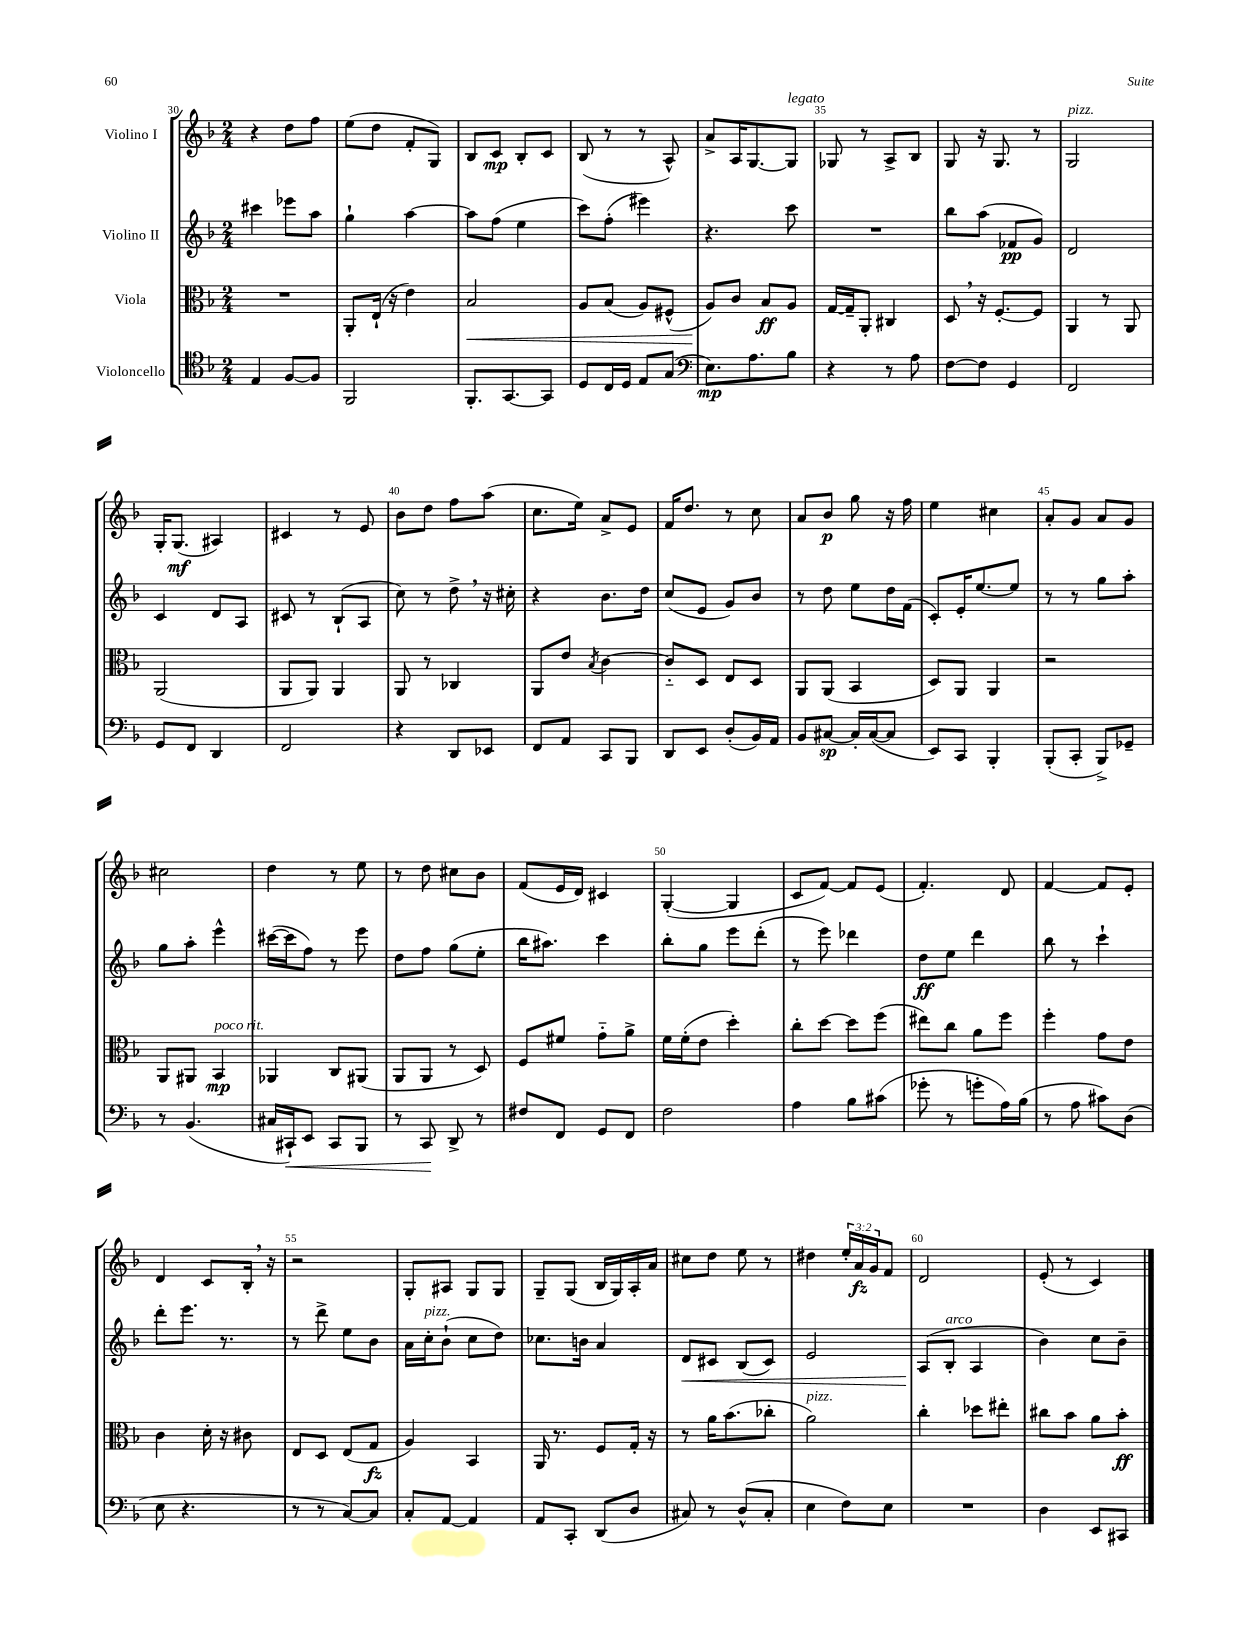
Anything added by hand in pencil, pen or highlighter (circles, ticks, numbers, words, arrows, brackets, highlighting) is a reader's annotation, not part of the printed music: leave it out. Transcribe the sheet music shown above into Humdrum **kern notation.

**kern	**dynam	**kern	**dynam	**kern	**dynam	**kern	**dynam
*part4	*part4	*part3	*part3	*part2	*part2	*part1	*part1
*staff4	*staff4	*staff3	*staff3	*staff2	*staff2	*staff1	*staff1
*I"Violoncello	*	*I"Viola	*	*I"Violino II	*	*I"Violino I	*
*clefC4	*	*clefC3	*	*clefG2	*	*clefG2	*
*k[b-]	*	*k[b-]	*	*k[b-]	*	*k[b-]	*
*M2/4	*	*M2/4	*	*M2/4	*	*M2/4	*
=30	=30	=30	=30	=30	=30	=30	=30
4E/	.	2r	.	4ccc#X\	.	4r	.
[8F/L	.	.	.	8eee-X\L	.	8dd\L	.
8F/J]	.	.	.	8aa\J	.	8ff\J	.
=31	=31	=31	=31	=31	=31	=31	=31
2FF/	.	8AA'/L	.	4gg`\	.	(8ee\L	.
.	.	(16E`/Jk	.	.	.	8dd\J	.
.	.	16r	.	.	.	.	.
.	.	4e\)	.	[4aa\	.	8f'/L	.
.	.	.	.	.	.	8G/J)	.
=32	=32	=32	=32	=32	=32	=32	=32
!	!	!	!LO:HP:b	!	!	!	!
8.FF'/L	.	2B-/	<	8aa\L]	.	8B-/L	.
.	.	.	.	(8ff\J	.	8c/J	mp
[8.GG/	.	.	.	.	.	.	.
.	.	.	.	4ee\	.	8B-'/L	.
8GG/J]	.	.	.	.	.	8c/J	.
=33	=33	=33	=33	=33	=33	=33	=33
8D/L	.	8A/L	.	8ccc\L)	.	(8B-/	.
16C/L	.	(8B-/J	.	(8ff'\J	.	8r	.
16D/JJ	.	.	.	.	.	.	.
8E/L	.	8A/L)	.	4eee#X\)	.	8r	.
(8G/J	.	(8F#X^^/J	.	.	.	8A^^/)	.
=34	=34	=34	=34	=34	=34	=34	=34
*clefF4	*	*	*	*	*	*	*
8.E\L)	mp	8A/L)	.	4.r	.	8a^/L	.
.	.	8c/J	[	.	.	16A/K	.
8.A\	.	.	.	.	.	[8.G/	.
.	.	8B-/L	ff	.	.	.	.
!	!	!	!	!	!	!LO:TX:a:i:t=legato	!
8B-\J	.	8A/J	.	8ccc\	.	8G/J]	.
=35	=35	=35	=35	=35	=35	=35	=35
4r	.	[16G/LL	.	2r	.	8G-X/	.
.	.	16G~/J]	.	.	.	.	.
.	.	8AA'/J	.	.	.	8r	.
8r	.	4C#X/	.	.	.	8A^/L	.
8A\	.	.	.	.	.	8B-/J	.
=36	=36	=36	=36	=36	=36	=36	=36
[8F\L	.	8D,/	.	8bb-\L	.	8G/	.
8F\J]	.	16r	.	(8aa\J	.	16r	.
.	.	[8.F'/L	.	.	.	8.G/	.
4GG/	.	.	.	8f-X/L	pp	.	.
.	.	8F/J]	.	8g/J)	.	8r	.
=37	=37	=37	=37	=37	=37	=37	=37
!	!	!	!	!	!	!LO:TX:a:i:t=pizz.	!
2FF/	.	4AA/	.	2d/	.	2G/	.
.	.	8r	.	.	.	.	.
.	.	8AA/	.	.	.	.	.
!!LO:LB:g=z
=38	=38	=38	=38	=38	=38	=38	=38
8GG/L	.	(2AA/	.	4c/	.	16G'/KL	.
.	.	.	.	.	.	(8.G/J	mf
8FF/J	.	.	.	.	.	.	.
4DD/	.	.	.	8d/L	.	4A#X/)	.
.	.	.	.	8A/J	.	.	.
=39	=39	=39	=39	=39	=39	=39	=39
2FF/	.	8AA/L	.	8c#X/	.	4c#X/	.
.	.	8AA/J)	.	8r	.	.	.
.	.	4AA/	.	(8B-`/L	.	8r	.
.	.	.	.	8A/J	.	8e/	.
=40	=40	=40	=40	=40	=40	=40	=40
4r	.	8AA/	.	8cc\)	.	8b-\L	.
.	.	8r	.	8r	.	8dd\J	.
8DD/L	.	4C-X/	.	8dd^,\	.	8ff\L	.
8EE-X/J	.	.	.	16r	.	(8aa\J	.
.	.	.	.	16cc#X'\	.	.	.
=41	=41	=41	=41	=41	=41	=41	=41
8FF/L	.	8AA/L	.	4r	.	8.cc\L	.
8AA/J	.	8e/J	.	.	.	.	.
.	.	.	.	.	.	16ee\Jk)	.
.	.	8qB-/	.	.	.	.	.
8CC/L	.	[4c\	.	8.b-\L	.	8a^/L	.
8BBB-/J	.	.	.	.	.	8e/J	.
.	.	.	.	16dd\Jk	.	.	.
=42	=42	=42	=42	=42	=42	=42	=42
8DD/L	.	8c/L]	.	(8cc/L	.	16f/KL	.
.	.	.	.	.	.	8.dd/J	.
8EE/J	.	8D/J	.	8e/J	.	.	.
(8D'/L	.	8E/L	.	8g/L)	.	8r	.
16BB-/L)	.	8D/J	.	8b-/J	.	8cc\	.
16AA/JJ	.	.	.	.	.	.	.
=43	=43	=43	=43	=43	=43	=43	=43
8BB-/L	.	8AA/L	.	8r	.	8a/L	.
[8C#X/J	sp	(8AA/J	.	8dd\	.	8b-/J	p
16C#'/LL]	.	4BB-/	.	8ee\L	.	8gg\	.
([16C#/J	.	.	.	.	.	.	.
8C#/J]	.	.	.	16dd\L	.	16r	.
.	.	.	.	(16f\JJ	.	16ff\	.
=44	=44	=44	=44	=44	=44	=44	=44
8EE/L)	.	8D/L)	.	8c'/L)	.	4ee\	.
8CC/J	.	8AA/J	.	16e'/K	.	.	.
.	.	.	.	[8.ee/	.	.	.
4BBB-'/	.	4AA/	.	.	.	4cc#X\	.
.	.	.	.	8ee/J]	.	.	.
=45	=45	=45	=45	=45	=45	=45	=45
(8BBB-'/L	.	2r	.	8r	.	8a'/L	.
8CC'/J	.	.	.	8r	.	8g/J	.
8BBB-^/L)	.	.	.	8gg\L	.	8a/L	.
8GG-X~/J	.	.	.	8aa'\J	.	8g/J	.
!!LO:LB:g=z
=46	=46	=46	=46	=46	=46	=46	=46
8r	.	8AA/L	.	8gg\L	.	2cc#X\	.
(4.BB-/	.	8AA#X/J	.	8aa'\J	.	.	.
!	!	!LO:TX:a:i:t=poco rit.	!	!	!	!	!
.	.	4BB-/	mp	4eee^^\	.	.	.
=47	=47	=47	=47	=47	=47	=47	=47
16C#X/LL	.	4AA-X/	.	([16ccc#X\LL	.	4dd\	.
!	!LO:HP:b	!	!	!	!	!	!
16CC#X`/J)	<	.	.	16ccc#\J]	.	.	.
8EE/J	.	.	.	8ff\J)	.	.	.
8CC#/L	.	8C/L	.	8r	.	8r	.
8BBB-/J	.	(8AA#X/J	.	8eee\	.	8ee\	.
=48	=48	=48	=48	=48	=48	=48	=48
8r	.	8AA/L	.	8dd\L	.	8r	.
8CC/	.	8AA/J	.	8ff\J	.	8dd\	.
8DD^/	[	8r	.	(8gg\L	.	8cc#X\L	.
8r	.	8D/)	.	8ee'\J	.	8b-\J	.
=49	=49	=49	=49	=49	=49	=49	=49
8F#X/L	.	8F/L	.	16bb-\KL	.	(8f/L	.
.	.	.	.	8.aa#X\J)	.	.	.
8FF/J	.	8f#X/J	.	.	.	16e/L	.
.	.	.	.	.	.	16d/JJ)	.
8GG/L	.	8g\L	.	4ccc\	.	4c#X/	.
8FF/J	.	8a^\J	.	.	.	.	.
=50	=50	=50	=50	=50	=50	=50	=50
2F\	.	16f\LL	.	8bb-'\L	.	([4G'/	.
.	.	(16f'\J	.	.	.	.	.
.	.	8e\J	.	8gg\J	.	.	.
.	.	4dd'\)	.	8eee\L	.	4G/]	.
.	.	.	.	(8ddd'\J	.	.	.
=51	=51	=51	=51	=51	=51	=51	=51
4A\	.	8cc'\L	.	8r	.	8c/L	.
.	.	[8dd\J	.	8eee\)	.	[8f/J)	.
8B-\L	.	8dd\L]	.	4ddd-X\	.	8f/L]	.
(8c#X\J	.	(8ff\J	.	.	.	(8e/J	.
=52	=52	=52	=52	=52	=52	=52	=52
8g-X'\	.	8ee#X\L)	.	8dd\L	ff	4.f'/)	.
8r	.	8cc\J	.	8ee\J	.	.	.
8gn'\L	.	8a\L	.	4ddd\	.	.	.
16A\L)	.	8ff\J	.	.	.	8d/	.
(16B-\JJ	.	.	.	.	.	.	.
=53	=53	=53	=53	=53	=53	=53	=53
8r	.	4ff'\	.	8bb-\	.	[4f/	.
8A\	.	.	.	8r	.	.	.
8c#X\L)	.	8g\L	.	4ccc`\	.	8f/L]	.
(8D\J	.	8e\J	.	.	.	8e'/J	.
!!LO:LB:g=z
=54	=54	=54	=54	=54	=54	=54	=54
8E\	.	4c\	.	8ddd'\L	.	4d/	.
4.r	.	.	.	8.eee\J	.	.	.
.	.	16d'\	.	.	.	8c/L	.
.	.	16r	.	8.r	.	.	.
.	.	8c#X\	.	.	.	16B-',/Jk	.
.	.	.	.	.	.	16r	.
=55	=55	=55	=55	=55	=55	=55	=55
8r	.	8E/L	.	8r	.	2r	.
8r	.	8D/J	.	8ddd^\	.	.	.
[8C/L)	.	(8E/L	.	8ee\L	.	.	.
8C/J]	.	8G/J	fz	8b-\J	.	.	.
=56	=56	=56	=56	=56	=56	=56	=56
8C'/L	.	4A/)	.	16a\LL	.	8G'/L	.
!	!	!	!	!LO:TX:a:i:t=pizz.	!	!	!
.	.	.	.	16cc'\J	.	.	.
[8AA/J	.	.	.	(8b-`\J	.	8A#X/J	.
4AA/]	.	4BB-/	.	8cc\L	.	8G/L	.
.	.	.	.	8dd\J)	.	8G/J	.
=57	=57	=57	=57	=57	=57	=57	=57
8AA/L	.	16AA/	.	8.cc-X\L	.	8G~/L	.
.	.	8.r	.	.	.	.	.
8CC'/J	.	.	.	.	.	(8G/J	.
.	.	.	.	16bn\Jk	.	.	.
(8DD/L	.	8F/L	.	4a/	.	16B-/LL	.
.	.	.	.	.	.	16G/)	.
8D/J	.	16G'/Jk	.	.	.	16A'/	.
.	.	16r	.	.	.	16a/JJ	.
=58	=58	=58	=58	=58	=58	=58	=58
!	!	!	!	!	!LO:HP:b	!	!
8C#X/)	.	8r	.	8d/L	<	8cc#X\L	.
8r	.	16a\KL	.	8c#X/J	.	8dd\J	.
.	.	(8.b-\	.	.	.	.	.
(8D^^/L	.	.	.	(8B-/L	.	8ee\	.
8C#'/J	.	8cc-X'\J	.	8c#/J)	.	8r	.
=59	=59	=59	=59	=59	=59	=59	=59
!	!	!LO:TX:a:i:t=pizz.	!	!	!	!	!
4E\	.	2a\)	.	2e/	.	4dd#X\	.
8F\L)	.	.	.	.	.	24ee'/LL	.
.	.	.	.	.	.	24a/	fz
.	.	.	.	.	.	24g/J	.
8E\J	.	.	.	.	.	8f/J	.
=60	=60	=60	=60	=60	=60	=60	=60
2r	.	4cc'\	.	(8A/L	.	2d/	.
!	!	!	!	!LO:TX:a:i:t=arco	!	!	!
.	.	.	.	8B-'/J	[	.	.
.	.	8dd-X\L	.	4A/	.	.	.
.	.	8ee#X'\J	.	.	.	.	.
=61	=61	=61	=61	=61	=61	=61	=61
4D\	.	8cc#X\L	.	4b-\)	.	(8e'/	.
.	.	8b-\J	.	.	.	8r	.
8EE/L	.	8a\L	.	8cc\L	.	4c/)	.
8CC#X/J	.	8b-'\J	ff	8b-~\J	.	.	.
==	==	==	==	==	==	==	==
*-	*-	*-	*-	*-	*-	*-	*-
